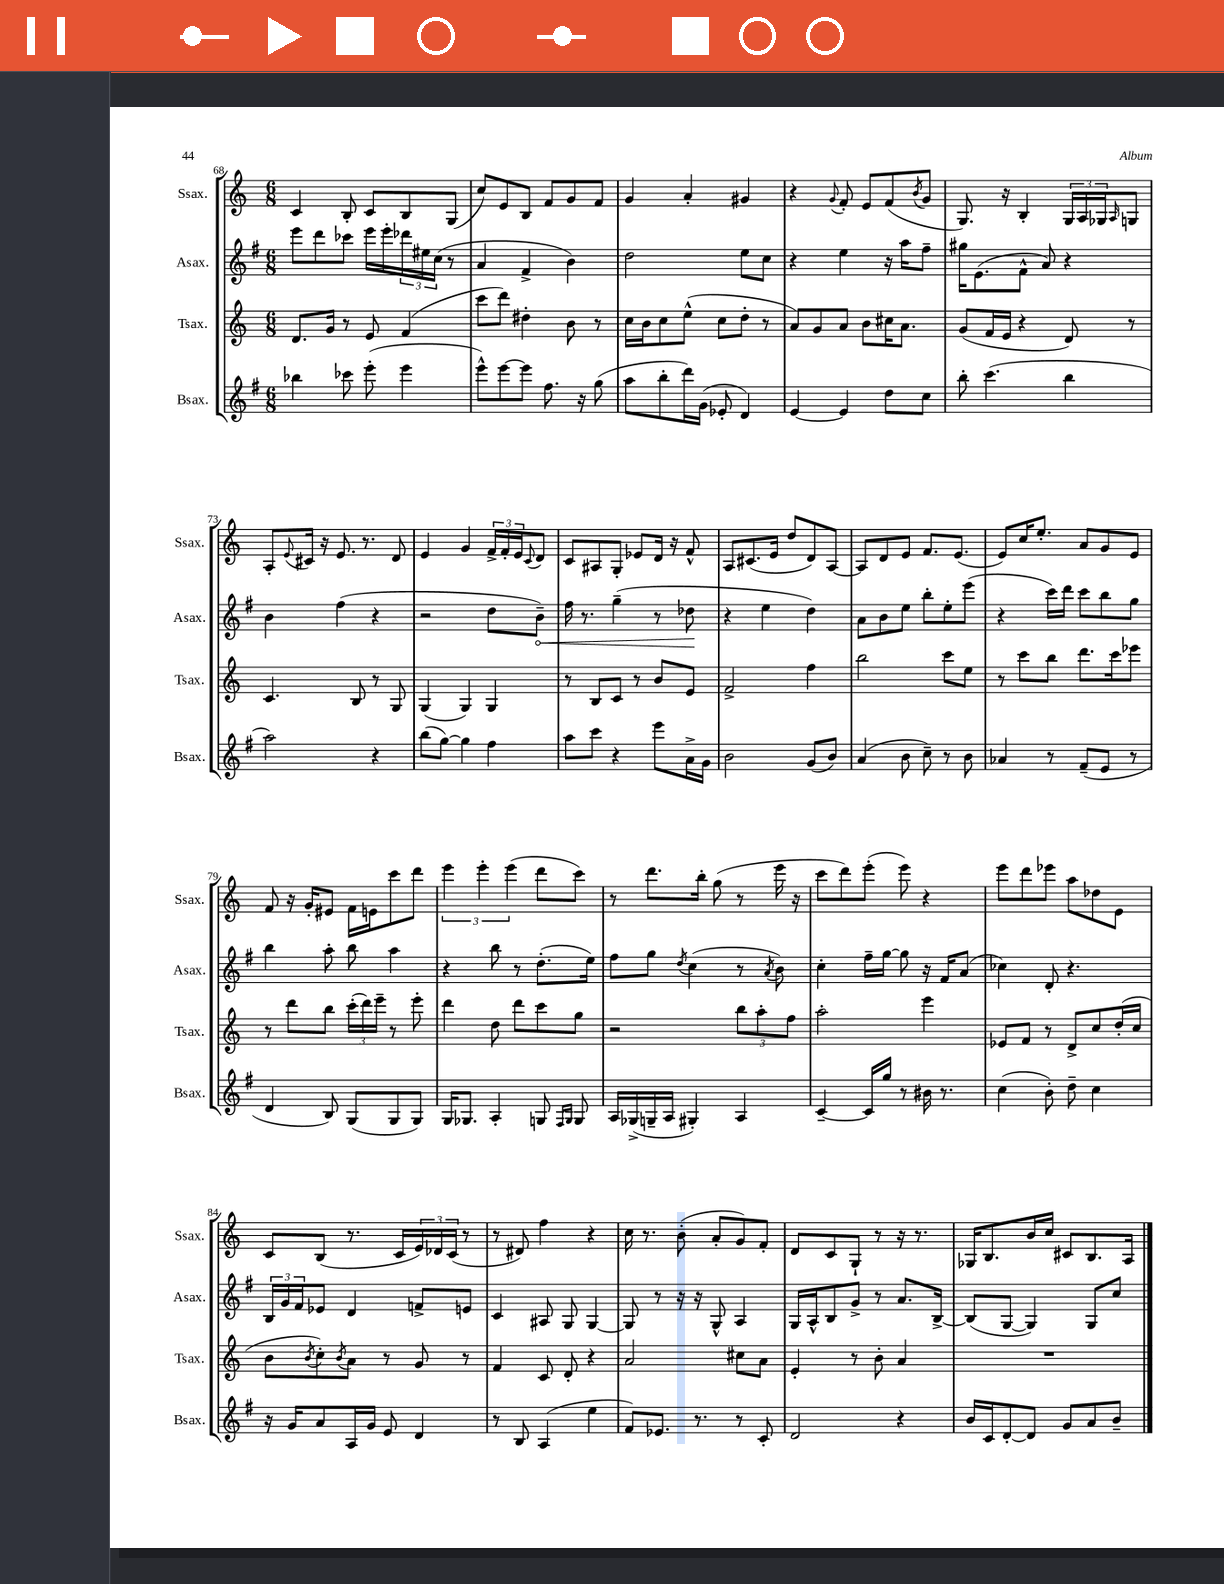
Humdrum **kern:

**kern	**kern	**kern	**kern
*staff4	*staff3	*staff2	*staff1
*clefG2	*clefG2	*clefG2	*clefG2
*k[f#]	*k[]	*k[f#]	*k[]
*M6/8	*M6/8	*M6/8	*M6/8
4bb-\	8.d/L	8eee\L	4c/
.	.	8ddd\	.
.	16g/Jk	.	.
8ccc-\	8r	8ccc-\J	8B'/
(8eee'\	8e/	16eee\LL	8c/L
.	.	16eee'\	.
4eee\	(4f/	24ddd-\	8B/
.	.	24ee#\	.
.	.	(24cc\JJ	.
.	.	8r	(8G/J
=	=	=	=
8eee^^\L)	8ccc\L	4a/	8cc/L)
[8eee\	8ddd\J)	.	8e/
8eee\]J	4dd#'\	4f#^/	8B/J
8.ff#\	.	.	8f/L
.	8b\	4b\)	8g/
16r	.	.	.
(8gg\	8r	.	8f/J
=	=	=	=
8aa\L	16cc\LL	2dd\	4g/
.	16b\J	.	.
8bb'\	8cc\	.	.
16ddd\L)	(8ee^^\J	.	4a'/
(16g\JJ	.	.	.
8e-'/	8cc\L	.	.
4d/)	8dd'\J	8ee\L	4g#/
.	8r	8cc\J	.
=	=	=	=
[4e/	8a/L)	4r	4r
.	8g/	.	.
.	.	.	8qqg/
4e/]	8a/J	4ee\	8f'/
.	8b\L	.	8e/L
8dd\L	16cc#\K	16r	(8f/
.	8.a\J	16aa\LK	.
.	.	.	8qb/
8cc\J	.	8ff#~\J	8g/J
=	=	=	=
8bb'\	(8g/L	16gg#\LK	8.G/)
.	.	(8.e\	.
(4.ccc\	16f/L	.	.
.	16e/JJ	.	16r
.	4r	8f#^^\J	4B'/
.	.	8a/)	.
4bb\	8d/)	4r	24G/LL
.	.	.	24A/
.	.	.	24G-/J
.	.	.	16qqA/
.	8r	.	8G/J
=	=	=	=
2aa\)	4.c/	4b\	8A'/L
.	.	.	8qqe/
.	.	.	16c#/Jk
.	.	.	16r
.	.	(4ff#\	8.e/
.	8B/	.	.
.	.	.	8.r
4r	8r	4r	.
.	8G/	.	8d/
=	=	=	=
(8bb\L	(4G/	2r	4e/
[8gg\J)	.	.	.
4gg\]	4G/)	.	4g/
4ff#\	4G/	8dd\L	24f^/LL
.	.	.	24f'/
.	.	.	24e/J
.	.	.	8qqc/
.	.	8b~\J)	8d/J
=	=	=	=
8aa\L	8r	16ff#\	8c/L
.	.	8.r	.
8ccc\J	8B/L	.	8A#/
4r	8c/J	(4gg~\	8G'/J
.	8r	.	8e-/L
8eee\L	8b/L	8r	16d/Jk
.	.	.	16r
16a^\L	8e/J	8dd-\	8f^^/
16g\JJ	.	.	.
=	=	=	=
2b\	2f^/	4r	8A/L
.	.	.	(8.c#/
.	.	4ee\	.
.	.	.	16e/Jk
.	.	.	8dd/L
(8g/L	4ff\	4dd\)	8d/)
8b/J)	.	.	[8A/J
=	=	=	=
(4a/	2bb\	8a\L	8A/]L
.	.	8b\	8d/
8b\	.	8ee\J	8e/J
8cc~\)	.	8bb'\L	8.f/L
8r	8ccc\L	8ee'\	.
.	.	.	(8.e/J
8b\	8ee\J	(8eee\J	.
=	=	=	=
4a-/	8r	4r	8e/L)
.	8ccc\L	.	16cc/K
.	.	.	8.ee'/J
8r	8bb\J	16ccc\LL)	.
.	.	16ddd\JJ	.
(8f#~/L	8.ddd\L	8ccc\L	8a/L
8e/J	.	8bb\	8g/
.	16ccc\k	.	.
8r	8eee-\J	8gg\J	8e/J
=	=	=	=
4d/	8r	4bb\	8f/
.	8ddd\L	.	16r
.	.	.	16g'/LK
8B/)	8bb\J	8aa'\	8e#/J
(8G/L	(24ccc'\LL	8bb\	16f\LL
.	24ddd\)	.	.
.	.	.	16e\J
.	24eee~\JJ	.	.
8G/	8r	4aa\	8ccc\
8G/J)	8eee'\	.	8ddd\J
=	=	=	=
16G/LK	4ddd\	4r	6eee\
8.G-/J	.	.	.
.	.	.	6eee'\
4A'/	8dd\	8bb\	.
.	.	.	(6eee\
.	8ddd\L	8r	.
8G/	8ccc\	(8.dd'\L	8ddd\L
16qqF#/LL	.	.	.
16qqG/JJ	.	.	.
8G/	8gg\J	.	8ccc\J)
.	.	16ee\Jk)	.
=	=	=	=
16A/LL	2r	8ff#\L	8r
(16G-^/	.	.	.
16G~/	.	8gg\J	8.ddd\L
16A/JJ	.	.	.
.	.	8qdd/	.
4G#'/)	.	(4cc\	.
.	.	.	16bb'\Jk
.	.	.	(8gg\
4A/	12bb\L	8r	8r
.	12aa'\	.	.
.	.	8qa/	.
.	.	8b\)	16eee\
.	12ff\J	.	.
.	.	.	16r
=	=	=	=
[4c~/	2aa'\	4cc'\	8ccc\L
.	.	.	8ddd\)
16c/]LL	.	16ff#~\LL	(8eee'\J
16gg/JJ	.	[16gg\JJ	.
8r	.	8gg\]	8eee\)
16b#\	4eee\	16r	4r
8.r	.	16f#/LK	.
.	.	(8a/J	.
=	=	=	=
(4cc\	8e-/L	4cc-\)	8eee\L
.	8f/J	.	8ddd\
8b'\)	8r	8d'/	8eee-\J
8dd~\	8d^/L	4.r	8aa\L
4cc\	8cc/	.	8dd-\
.	(16dd'/L	.	8e\J
.	16cc/JJ	.	.
=	=	=	=
16r	8b\L	24B/LL	8c/L
.	.	24g/	.
16g/LK	.	.	.
.	.	24f#/J	.
.	8qb/	.	.
8a/	8cc'\)	8e-/J	(8B/J
.	8qb/	.	.
16A/L	8a\J	4d/	8.r
16g/JJ	.	.	.
8e/	8r	.	.
.	.	.	16c/LL
4d/	8g/	8f^/L	24e/)
.	.	.	24d-/
.	.	.	(24c/JJ
.	8r	8e/J	8r
=	=	=	=
8r	4f/	4c/	8r
8B/	.	.	8d#/)
(4A/	8c/	8A#/	4ff\
.	8d'/	8G/	.
4ee\	4r	[4G/	4r
=	=	=	=
8f#/L)	2a/	8G/]	16cc\
.	.	.	8.r
8.e-/J	.	8r	.
.	.	16r	(8b'\
8.r	.	16r	.
.	.	8G^^/	8a'/L
8r	8cc#\L	4A/	8g/)
8c'/	8a\J	.	8f'/J
=	=	=	=
2d/	4e'/	16G/LL	8d/L
.	.	16A^^/J	.
.	.	8B/	8c/
.	8r	8g^/J	8G`/J
.	8b'\	8r	8r
4r	4a/	8.a/L	16r
.	.	.	8.r
.	.	[16B^/Jk	.
=	=	=	=
16b/LL	2.r	(8B/]L	16G-/LK
16c/J	.	.	8.B/
[8d'/	.	[8G/J	.
8d/]J	.	4G/])	16b/L
.	.	.	16cc/JJ
8g/L	.	.	8c#/L
8a/	.	8G/L	8.B/
8b~/J	.	8cc/J	.
.	.	.	16A/Jk
==	==	==	==
*-	*-	*-	*-
